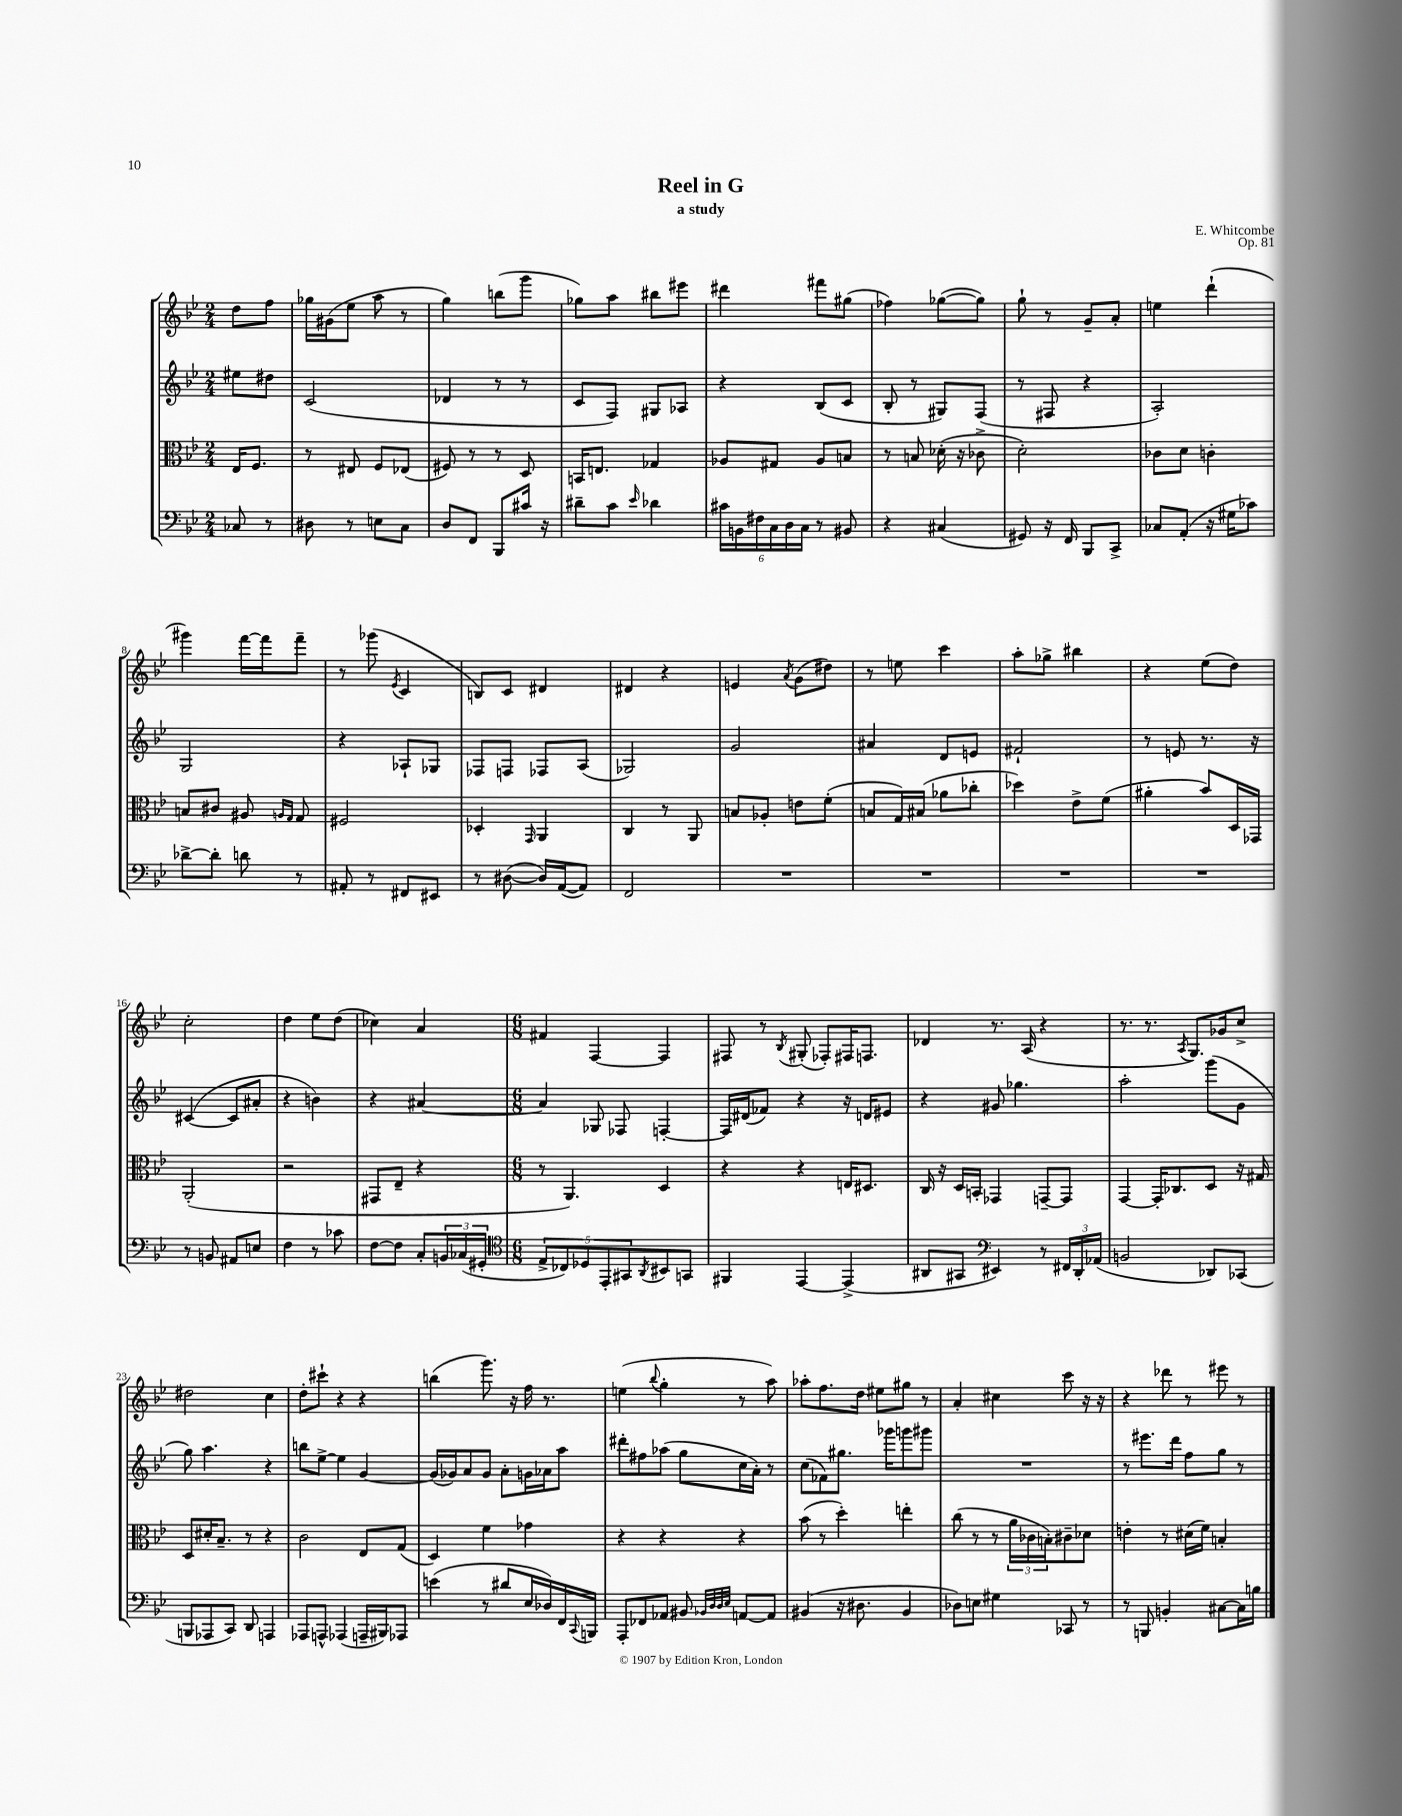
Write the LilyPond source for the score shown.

\header { title = "Reel in G" composer = "E. Whitcombe" subtitle = "a study" opus = "Op. 81" }
<<
\new StaffGroup <<
\new Staff = "s0" {
    \clef treble \key bes \major \numericTimeSignature \time 2/4 \partial 4
    d''8 f''8 |
    ges''16 gis'16( ees''8 a''8 r8 |
    g''4) b''8( g'''8 |
    ges''8) a''8 bis''8 eis'''8 |
    dis'''4 fis'''8 gis''8( |
    fes''4) ges''8~( ges''8) |
    g''8-! r8 g'8-- a'8-. |
    e''4 d'''4-!( |
    gis'''4) f'''16~ f'''16 f'''8-- |
    r8 ges'''8( \acciaccatura { ees'8 } c'4 |
    b8) c'8 dis'4 |
    dis'4 r4 |
    e'4 \acciaccatura { a'8 } g'8( dis''8) |
    r8 e''8 c'''4 |
    a''8-. ges''8-> bis''4 |
    r4 ees''8( d''8) |
    c''2-. |
    d''4 ees''8 d''8( |
    ces''4) a'4 |
    \numericTimeSignature \time 6/8 fis'4 f4~ f4 |
    fis8 r8 \acciaccatura { bes8 } gis8-.( fes8-.) fis16 f8. |
    des'4 r8. a16( r4 |
    r8. r8. \acciaccatura { a8 } g8.) ges'16 c''8-> |
    dis''2 c''4 |
    d''8-. cis'''8-! r4 r4 |
    b''4( g'''8.) r16 f''16 r8. |
    e''4( \appoggiatura { bes''8 } g''4-. r8 a''8) |
    aes''8-. f''8. d''16 eis''8 gis''8 r8 |
    a'4-. cis''4 c'''8 r16 r16 |
    r4 des'''8 r8 eis'''8 r8 \bar "|." |
}
\new Staff = "s1" {
    \clef treble \key bes \major \numericTimeSignature \time 2/4 \partial 4
    eis''8 dis''8 |
    c'2( |
    des'4 r8 r8 |
    c'8 f8) gis8 aes8 |
    r4 bes8( c'8 |
    bes8-. r8 gis8) f8( |
    r8 fis8 r4 |
    a2-.) |
    g2 |
    r4 aes8-! ges8 |
    fes8 f8 fes8 a8( |
    ges2) |
    g'2 |
    ais'4 d'8 e'8 |
    fis'2-! |
    r8 e'8 r8. r16 |
    cis'4~( cis'8 ais'8-. |
    r4 b'4) |
    r4 ais'4~ |
    \numericTimeSignature \time 6/8 ais'4 ges8 fes8 f4~-. |
    f16 dis'16( fes'8) r4 r16 d'16 eis'8 |
    r4 gis'8 ges''4. |
    a''2-. g'''8( g'8 |
    g''8) a''4. r4 |
    b''8 ees''8~-> ees''4 g'4~ |
    g'16( ges'16) a'8 ges'8 a'8-. g'16 aes'16 a''8 |
    dis'''8-. fis''8 aes''8( g''8 c''16 a'16-.) r8 |
    c''8( fes'8) gis''8. ges'''16 g'''8 gis'''8 |
    R2. |
    r8 eis'''8. d'''16 f''8 g''8 r8 \bar "|." |
}
\new Staff = "s2" {
    \clef alto \key bes \major \numericTimeSignature \time 2/4 \partial 4
    ees16 f8. |
    r8 eis8 f8 ees8( |
    fis8) r8 r8 d8 |
    b,16 e8. ges4 |
    aes8 gis8 aes8 b8 |
    r8 b8 des'16-.( r16 ces'8-> |
    d'2-.) |
    ces'8 d'8 c'4-. |
    b8 cis'8 ais8 \grace { a16 g16 } g8 |
    fis2 |
    des4-. \grace { g,16 } a,4 |
    c4 r8 a,8 |
    b8 aes8-. e'8 f'8-.( |
    b8 g16) bis16( aes'8 ces''8-. |
    des''4) ees'8-> f'8( |
    ais'4-. bes'8) d16 ges,16 |
    a,2-.( |
    r2 |
    gis,8 ees8-- r4 |
    \numericTimeSignature \time 6/8 r8 a,4.) d4 |
    r4 r4 e16 dis8. |
    c16 r16 d16 b,16-. ges,4 g,8~-- g,8 |
    g,4~ g,16-. ces8. d8 r16 gis16 |
    d8 dis'16-. bes8.-- r8 r4 |
    c'2 ees8 g8( |
    d4) f'4 ges'4 |
    r4 r4 r4 |
    bes'8( r8 d''4-.) e''4-. |
    c''8( r8 r8 \tuplet 3/2 { a'16 ces'16 b16-.) } cis'8-- des'8 |
    e'4-. r8 dis'16( f'16) b4-. \bar "|." |
}
\new Staff = "s3" {
    \clef bass \key bes \major \numericTimeSignature \time 2/4 \partial 4
    ces8 r8 |
    dis8 r8 e8 c8 |
    d8 f,8 bes,,8 cis'16 r16 |
    dis'8-- c'8 \grace { ees'16 } des'4 |
    \tuplet 6/4 { cis'16 b,16 fis16 c16 d16 c16 } r8 bis,8 |
    r4 cis4( |
    gis,8) r16 f,16 bes,,8 c,8-> |
    ces8 a,8-.( r16 gis16 ces'8) |
    des'8~-> des'8-. d'8 r8 |
    ais,8-. r8 fis,8 eis,8 |
    r8 dis8~( dis16) a,16~( a,8) |
    f,2 |
    R2 |
    R2 |
    R2 |
    R2 |
    r8 b,8 ais,8 e8 |
    f4 r8 ces'8 |
    f8~ f8 c8-. \tuplet 3/2 { b,16 ces16( gis,16-. } |
    \numericTimeSignature \time 6/8 \clef tenor \tuplet 5/4 { ees8-> ces8) des8 ees,8-. gis,8 } \acciaccatura { a,8 } bis,8 g,8 |
    fis,4 ees,4~ ees,4->( |
    ais,8 gis,8 \clef bass eis,4) r8 \tuplet 3/2 { fis,16 d,16-. aes,16( } |
    b,2 des,8) ces,8( |
    b,,8 aes,,8 c,8) d,8 a,,4 |
    aes,,8 a,,8-^ aes,,4( a,,16-- bis,,16) aes,,8 |
    e'4( r8 dis'8 ees16 des16) f,16 \appoggiatura { c,8 } b,,16 |
    a,,8-. fes,8 aes,8 bis,8 \grace { bes,32 d32 d32 ees32 } a,8~ a,8 |
    bis,4( r16 dis8. bis,4 |
    des8) e8 gis4 ces,8 r8 |
    r8 b,,8 b,4-. cis8~ cis16 b16 \bar "|." |
}
>>
>>
